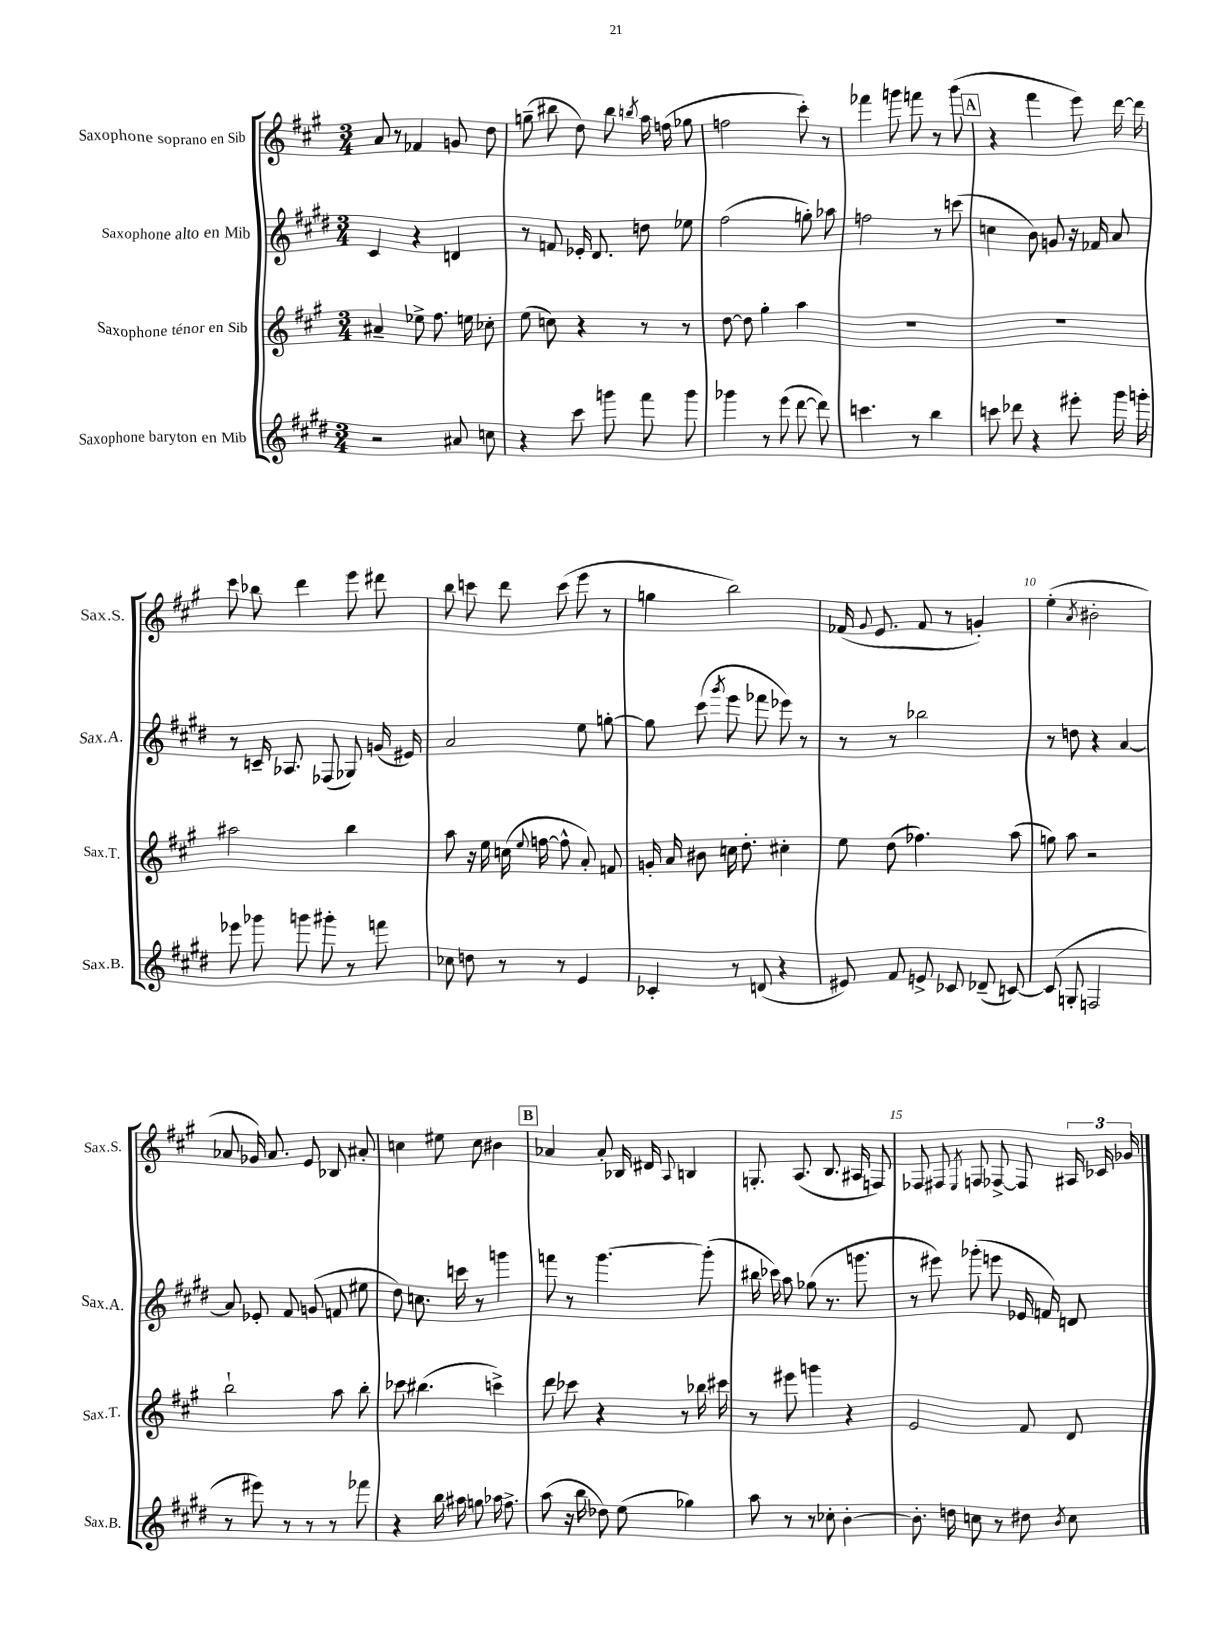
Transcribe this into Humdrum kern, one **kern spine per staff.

**kern	**kern	**kern	**kern
*staff4	*staff3	*staff2	*staff1
*clefG2	*clefG2	*clefG2	*clefG2
*k[f#c#g#d#]	*k[f#c#g#]	*k[f#c#g#d#]	*k[f#c#g#]
*M3/4	*M3/4	*M3/4	*M3/4
2r	4a#~	4c#	8a
.	.	.	8r
.	8ee-^	4r	4f-
.	8.ff#	.	.
8a#	.	4d	8g
.	16ee	.	.
8cc	8cc-'	.	8dd
=	=	=	=
4r	(8ee	8r	(8gg~
.	8cc)	8f	8bb#
8ccc#	4r	16e-'	8dd)
.	.	8.d#	.
8ggg	.	.	8bb#
.	.	.	8qbb
8fff#	8r	8dd	16aa
.	.	.	(16ff
8ggg	8r	8ee-	8gg-
=	=	=	=
4ggg-	[8dd	(2ff#	2ff
.	8dd]	.	.
8r	4gg#'	.	.
(8eee	.	.	.
[8ddd#	4aa	8gg')	8ccc#')
8ddd#])	.	8aa-	8r
=	=	=	=
4.ccc	2.r	2ff	4fff-
.	.	.	8ggg
8r	.	.	8fff
4bb	.	8r	8r
.	.	(8ccc	(8ggg
=	=	=	=
8ccc	2.r	4cc	4r
8ddd-	.	.	.
4r	.	8b)	4fff#
.	.	8g	.
8eee#'	.	16r	8eee)
.	.	16f-	.
16ggg#	.	8a	[16ddd
16ggg'	.	.	16ddd]
=	=	=	=
8eee-	2aa#	8r	8ccc#
8ggg-	.	16c~	8bb-
.	.	8.A-	.
8ggg	.	.	4ddd
8ggg#'	.	(8F-	.
8r	4bb	8G-)	8eee
8fff	.	(16g	8ddd#
.	.	16e#)	.
=	=	=	=
8cc-	8aa	2a	8bb
8dd	16r	.	8ccc
.	16ee	.	.
8r	(16cc	.	8ddd
.	8qqee	.	.
.	[16ff	.	.
8r	8ff^^]	.	(8ccc
4e	8a')	8ee	8eee
.	8f	[8gg'	8r
=	=	=	=
4c-'	16g'	8gg]	4gg
.	16a	.	.
.	8b#	(8ccc#	.
.	.	8qggg#	.
8r	16cc	8eee	2bb)
.	8.dd'	.	.
(8d	.	8fff-	.
4r	4cc#'	8eee-)	.
.	.	8r	.
=	=	=	=
8e#)	8ee	8r	(16f-
.	.	.	8qqg#
.	.	.	8.e
8f#	(8dd	8r	.
8e^	4.ff-)	2bb-	8f-
8c-	.	.	8r
(8d-~	.	.	4g')
[8c)	(8aa	.	.
=	=	=	=
(8c]	8gg)	8r	(4ee'
8G'	8aa	8dd	.
.	.	.	8qa
2F	2r	4r	2b#'
.	.	[4a	.
=	=	=	=
8r	2bb`	8a]	8a-
8eee#)	.	8e-'	16g-)
.	.	.	8.a-
8r	.	8f#	.
8r	.	(8g	8e
8r	8aa	8f	8B-
8fff-	8bb'	8ee#	8a#'
=	=	=	=
4r	8ccc-	8dd#)	4cc
.	(4.bb#	8.cc	.
16bb	.	.	8ee#
16aa#	.	16ccc	.
8gg	.	8r	8cc
16aa-	4ccc^)	4ggg	4b#
8.ff#^	.	.	.
=	=	=	=
(8aa	8ddd	8fff	4a-
16r	8ccc-	8r	.
16bb	.	.	.
8dd-)	4r	[4.ggg#	8a-'
(8ee	.	.	16B-
.	.	.	16d#
.	.	.	8qqA
4gg-)	8r	.	4B
.	16bb-	(8ggg#']	.
.	16ccc#	.	.
=	=	=	=
8aa	8r	16bb#	8.G'
.	.	16ccc-)	.
8r	8eee#	8aa	.
.	.	.	(8.A
8r	4ggg	(8gg-	.
8cc-'	.	8.r	8.B
[4b'	4r	.	.
.	.	8.ggg	16A#
.	.	.	8F)
=	=	=	=
8.b']	2e	8r	8F-
.	.	8eee#)	8F#
16dd	.	.	.
.	.	.	8qE
8cc	.	(8ggg-'	8F
8r	.	8eee	[8F-^
8dd#	8f#	16e-	8F-]
.	.	16f)	.
8qb	.	.	.
8cc	8d	8d	24A#
.	.	.	24c-
.	.	.	24g-
==	==	==	==
*-	*-	*-	*-
